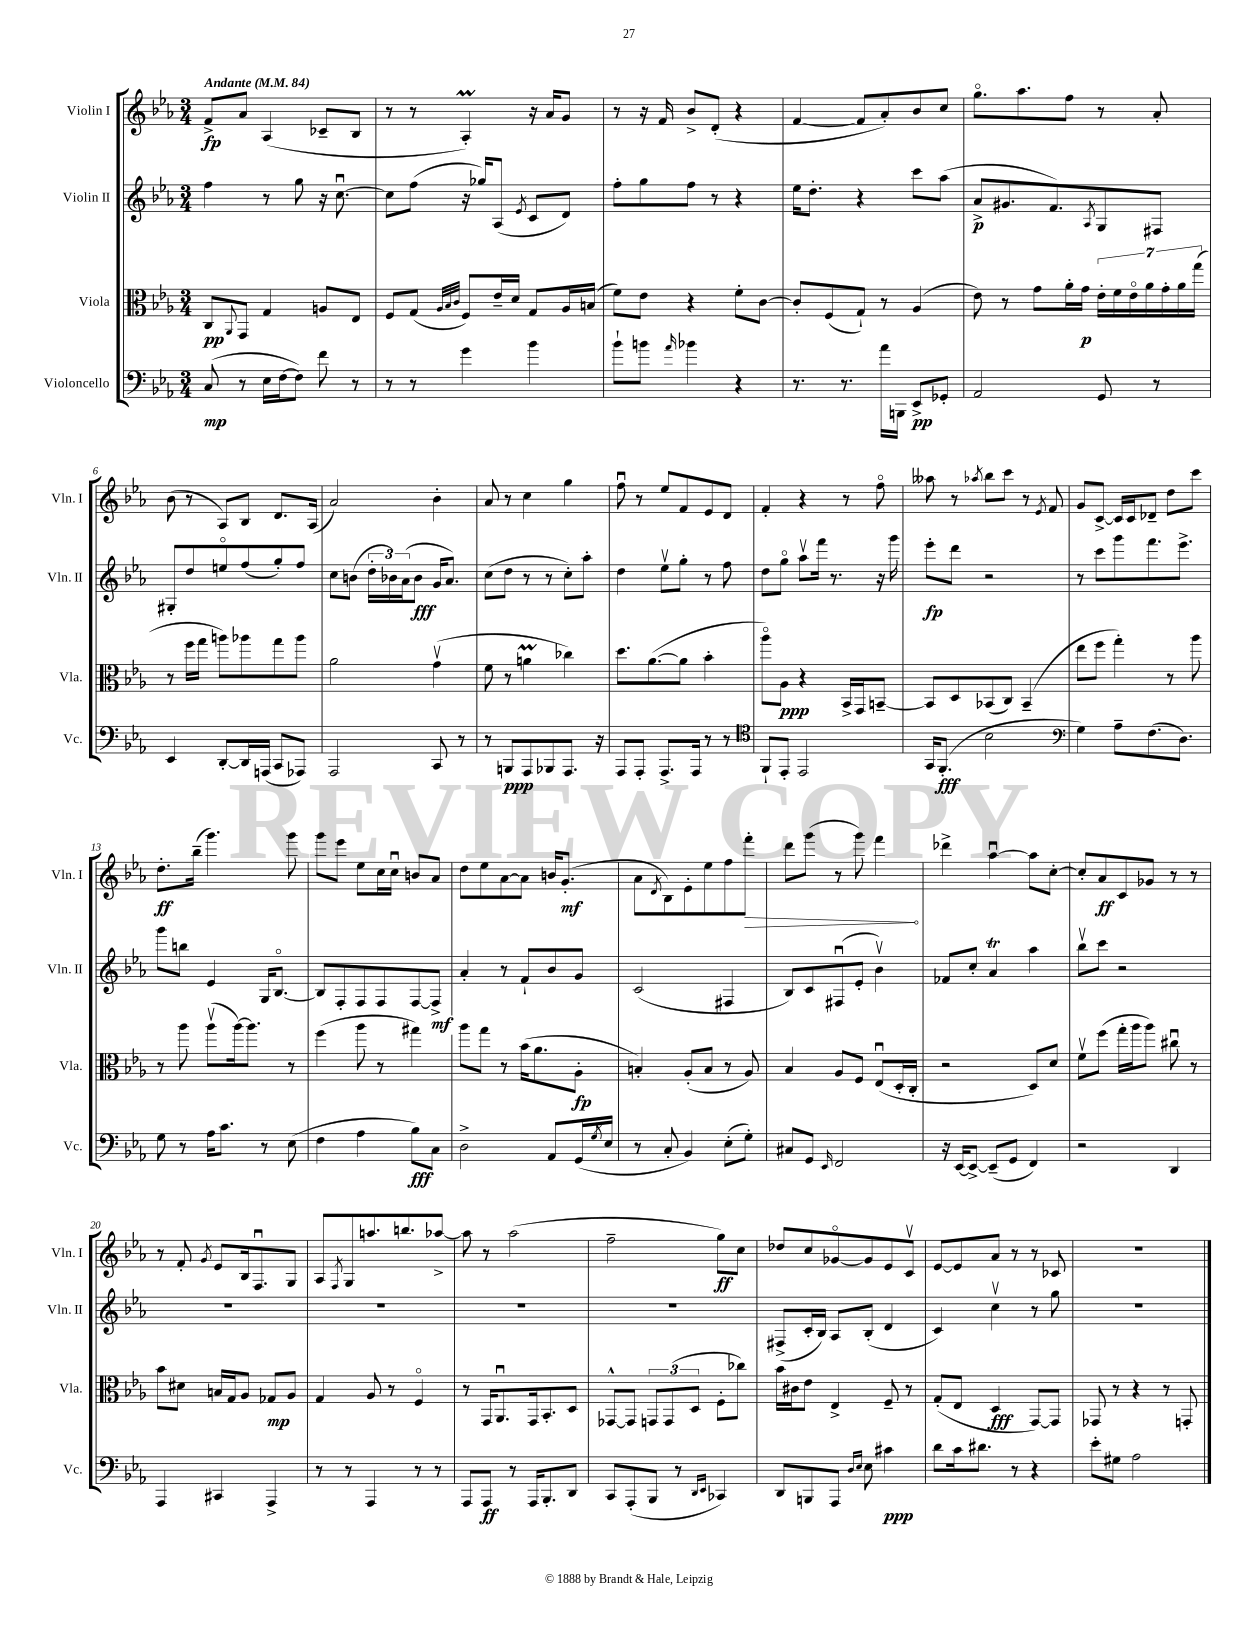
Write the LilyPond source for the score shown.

<<
\new StaffGroup <<
\new Staff = "s0" \with { instrumentName = "Violin I" shortInstrumentName = "Vln. I" } {
    \clef treble \key ees \major \numericTimeSignature \time 3/4 \tempo "Andante" 4 = 84
    f'8->\fp aes'8 aes4( ces'8-- bes8 |
    r8 r8 aes4-.\prall) r16 aes'16 g'8 |
    r8 r16 f'16 bes'8-> d'8-.( r4 |
    f'4~ f'8 aes'8-.) bes'8 c''8 |
    g''8.\flageolet aes''8. f''8 r8 aes'8-. |
    bes'8( r8 aes8) bes8 d'8. aes16( |
    aes'2) bes'4-. |
    aes'8 r8 c''4 g''4 |
    f''8\downbow r8 ees''8 f'8 ees'8 d'8 |
    f'4-. r4 r8 f''8\flageolet |
    aeses''8 r8 \acciaccatura { aes''8 } bes''8 c'''8 r8 \acciaccatura { ees'8 } f'8 |
    g'8 c'8~-> c'16 c'16 des'8-- d''8 c'''8 |
    d''8.-.\ff bes''16--( g'''4.) g'''8 |
    g'''8 ees'''8 ees''8 c''16 c''16\downbow b'8 aes'8 |
    d''8 ees''8 aes'8~ aes'8 b'16 g'8.-.\mf( |
    aes'8 \acciaccatura { d'8 } bes8) ees'8-. ees''8 f''8 \once \override Hairpin.circled-tip = ##t f'''8-.\> |
    d'''8 g'''8( r8 g'''8) f'''4\! |
    des'''4-> aes''4~\downbow aes''8 c''8~-. |
    c''8-. aes'8\ff c'8 ges'8 r8 r8 |
    r8 f'8-. \acciaccatura { g'8 } ees'8 bes16 f8.\downbow g8 |
    aes8 \acciaccatura { f8 } g8 a''8. b''8. aes''8~-> |
    aes''8 r8 aes''2( |
    f''2-- g''8\ff) c''8 |
    des''8 c''8 ges'8~\flageolet ges'8 ees'8 c'8\upbow |
    ees'8~ ees'8 aes'8 r8 r8 ces'8 |
    R2. \bar "|." |
}
\new Staff = "s1" \with { instrumentName = "Violin II" shortInstrumentName = "Vln. II" } {
    \clef treble \key ees \major \numericTimeSignature \time 3/4
    f''4 r8 g''8 r16 c''8.~\downbow |
    c''8 f''8( r16 ges''16) aes8( \acciaccatura { ees'8 } c'8 d'8) |
    f''8-. g''8 f''8 r8 r4 |
    ees''16 d''8.-. r4 c'''8 aes''8( |
    aes'8->\p gis'8. f'8.) \acciaccatura { aes8 } g8 fis8 |
    gis8-. d''8 e''8\flageolet f''8( g''8-.) f''8 |
    c''8 b'8( \tuplet 3/2 { d''16-. bes'16) aes'16( } bes'8\fff g'16 aes'8.) |
    c''8( d''8 r8 r8 c''8-.) aes''8-. |
    d''4 ees''8\upbow g''8-. r8 f''8 |
    d''8 g''8\flageolet aes''8\upbow f'''16 r8. r16 g'''16 |
    ees'''8-.\fp d'''8 r2 |
    r8 c'''8 g'''8 f'''8. ees'''8.-> |
    g'''8 b''8 ees'4 g16 bes8.~\flageolet |
    bes8 f8-. f8 f8 f8~ f8->\mf |
    aes'4-. r8 f'8-! bes'8 g'8 |
    c'2( fis4 |
    bes8) c'8 fis8\downbow( ees'8-. bes'4\upbow) |
    fes'8 c''8-. aes'4\trill aes''4 |
    bes''8\upbow c'''8 r2 |
    R2. |
    R2. |
    R2. |
    R2. |
    fis8->( c'16-. bes16) aes8 bes8-.( d'4 |
    c'4) c''4\upbow r8 g''8 |
    R2. \bar "|." |
}
\new Staff = "s2" \with { instrumentName = "Viola" shortInstrumentName = "Vla." } {
    \clef alto \key ees \major \numericTimeSignature \time 3/4
    c8\pp \appoggiatura { aes,8 } g,8 g4 a8 ees8 |
    f8 g8( \grace { aes32 bes32 c'32 } f8) ees'16-- d'16 g8 aes16 b16( |
    f'8) ees'8 r4 f'8-. c'8~ |
    c'8-. f8( g8-!) r8 aes4( |
    ees'8) r8 g'8 aes'16-. g'16\p \tuplet 7/4 { ees'16-. f'16 ees'16\flageolet aes'16 g'16-. aes'16 g''16( } |
    r8 f''16 g''16 a''8) aes''8 g''8 aes''8 |
    aes'2 g'4\upbow( |
    f'8 r8 a'4\prall ces''4) |
    d''8. aes'8.~( aes'8 bes'4-. |
    aes''8\flageolet) aes8\ppp r4 bes,16-> g,16 b,8~-- |
    b,8 d8 bes,8( c8) bes,4--( |
    ees''8 f''8 g''4-.) r8 aes''8 |
    r8 aes''8 aes''8\upbow( aes''16~) aes''8. r8 |
    f''4( aes''8 r8 gis''4) |
    aes''8 g''8 r8 bes'16( aes'8. aes8-.\fp |
    b4-.) aes8-.( b8 r8 aes8) |
    bes4 aes8 f8 ees8\downbow( d16-. c16-. |
    r2 d8) d'8 |
    f'8\upbow f''8( g''16-. aes''16 aes''8) cis''8\downbow r8 |
    bes'8 dis'8 b16 g16 aes8 ges8\mp aes8 |
    g4 aes8 r8 f4\flageolet |
    r8 g,16 aes,8.\downbow g,16 bes,8.-. d8 |
    ges,8~-^ ges,8 \tuplet 3/2 { g,8 g,8( d8 } f8-. ces''8) |
    bes'16 cis'16 ees'8 ees4-> f8-- r8 |
    g8-.( ees8 d4\fff g,8~) g,8 |
    ges,8 r8 r4 r8 g,8-. \bar "|." |
}
\new Staff = "s3" \with { instrumentName = "Violoncello" shortInstrumentName = "Vc." } {
    \clef bass \key ees \major \numericTimeSignature \time 3/4
    c8\mp( r8 ees16 f16~ f8) f'8 r8 |
    r8 r8 g'4 bes'4 |
    bes'8-! b'8 \grace { aes'16 } bes'4 r4 |
    r8. r8. aes'16 b,,16 ees,8->\pp ges,8-. |
    aes,2 g,8 r8 |
    ees,4 d,8~-. d,16 a,,16( c,8 aes,,8) |
    aes,,2 c,8 r8 |
    r8 b,,8\ppp aes,,8 bes,,8 aes,,8. r16 |
    aes,,8 aes,,8-. aes,,8.-> aes,,16 r8 r8 |
    \clef tenor f,8-! ees,8-. ees,2 |
    g,16 f,8.-.\fff( bes2 |
    \clef bass g4) aes8-- f8.( d8.) |
    g8 r8 aes16 c'8. r8 ees8( |
    f4 aes4 bes8\fff) c8 |
    d2-> aes,8 g,16( \acciaccatura { g8 } ees16 |
    r8 c8-. bes,4) ees8-.( g8-.) |
    cis8 g,8 \grace { ees,16 } f,2 |
    r16 ees,16~ ees,8~-> ees,8--( g,8 f,4) |
    r2 d,4 |
    aes,,4 cis,4 aes,,4-> |
    r8 r8 aes,,4 r8 r8 |
    aes,,8 aes,,8\ff r8 aes,,16 bes,,8.-. d,8 |
    c,8 aes,,8-.( bes,,8 r8 \grace { d,16 ees,16 } ces,4) |
    d,8 b,,8 aes,,8 \grace { d16 ees16 } ees8 cis'4\ppp |
    d'8 c'16 dis'8. r8 r4 |
    ees'8-. gis8 aes2 \bar "|." |
}
>>
>>
